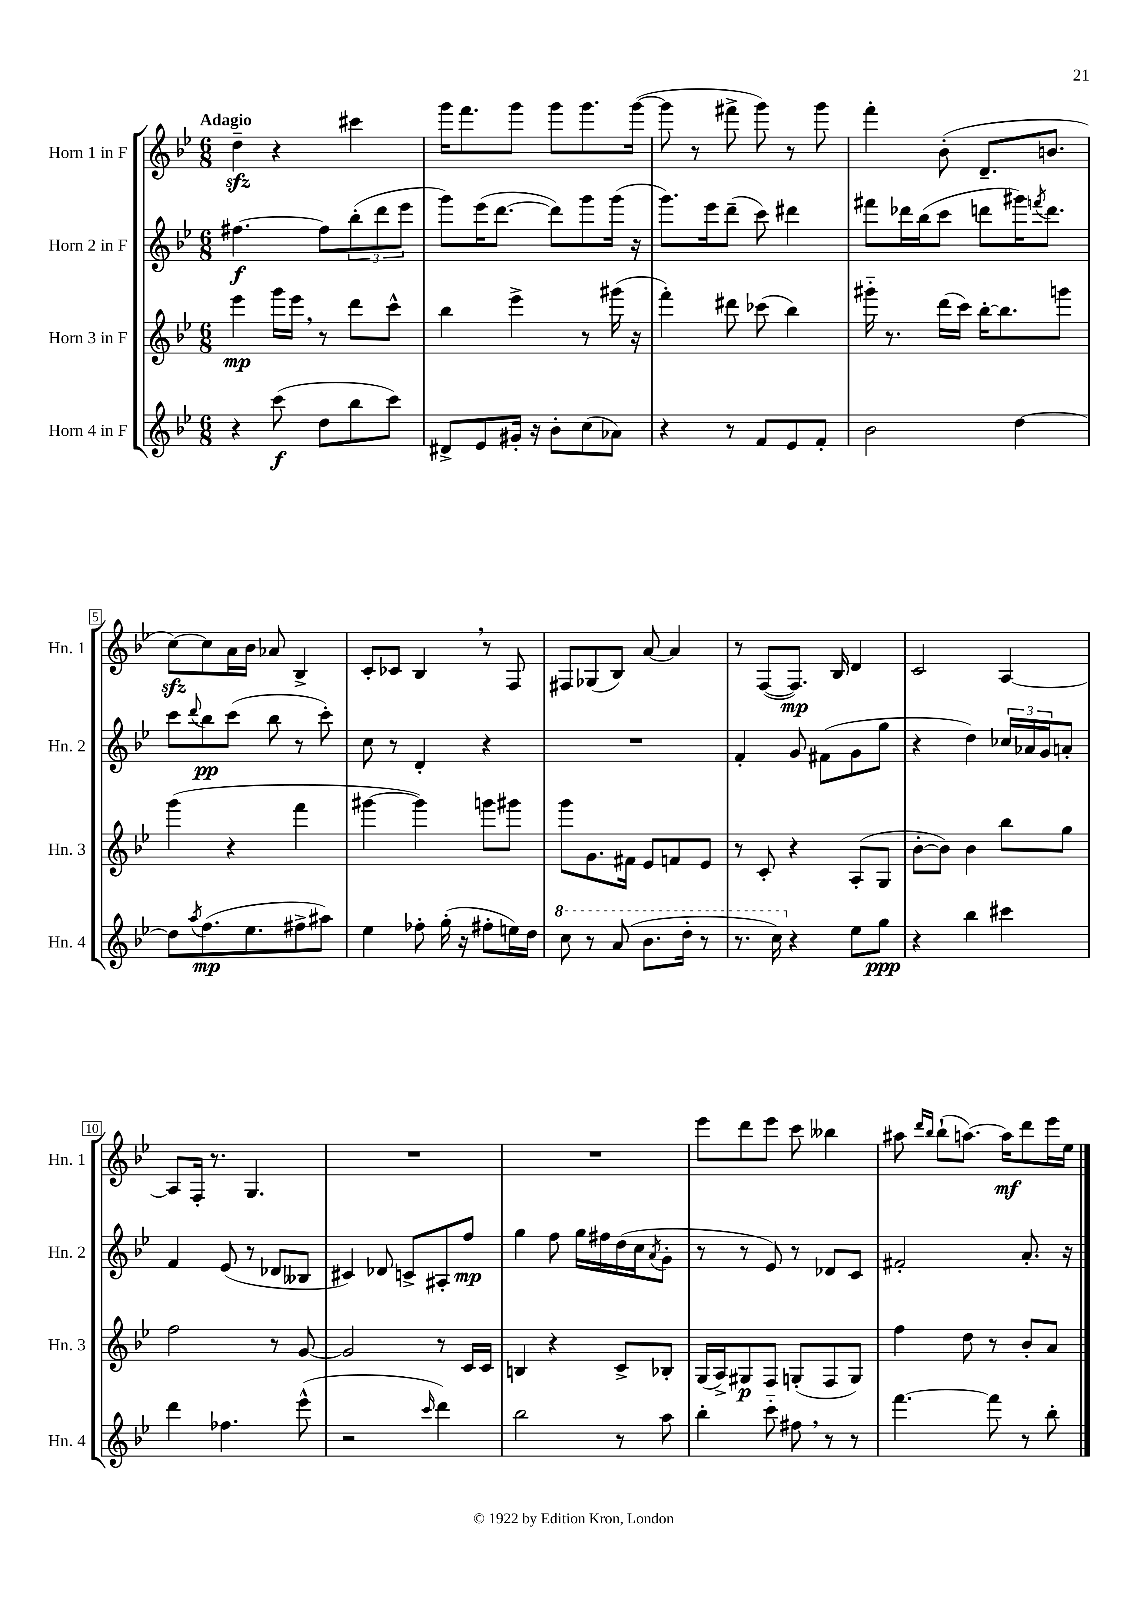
<<
\new StaffGroup <<
\new Staff = "s0" \with { instrumentName = "Horn 1 in F" shortInstrumentName = "Hn. 1" } {
    \clef treble \key bes \major \numericTimeSignature \time 6/8 \tempo "Adagio"
    d''4--\sfz r4 cis'''4 |
    g'''16 f'''8. g'''8 g'''8 g'''8. g'''16~( |
    g'''8 r8 fis'''8-> g'''8) r8 g'''8 |
    f'''4-. bes'8-.( d'8.-- b'8. |
    c''8~\sfz) c''8 a'16 bes'16 aes'8 bes4-> |
    c'8-. ces'8 bes4 \breathe r8 f8 |
    fis8 ges8( bes8) a'8~ a'4 |
    r8 f8~( f8.\mp) bes16 d'4 |
    c'2 a4~ |
    a8 f16-. r8. g4. |
    R2. |
    R2. |
    ees'''8 d'''8 ees'''8 c'''8 beses''4 |
    ais''8 \grace { d'''16 bes''16 } bes''8-!( a''8.~) a''16\mf d'''8 ees'''16 ees''16 \bar "|." |
}
\new Staff = "s1" \with { instrumentName = "Horn 2 in F" shortInstrumentName = "Hn. 2" } {
    \clef treble \key bes \major \numericTimeSignature \time 6/8
    fis''4.~\f fis''8 \tuplet 3/2 { bes''8-.( d'''8 ees'''8 } |
    g'''8) ees'''16( d'''8.~ d'''8) g'''8 g'''16( r16 |
    g'''8.) ees'''16 d'''8--( c'''8) dis'''4 |
    fis'''8 des'''16 bes''16( c'''8 d'''8 gis'''16) \acciaccatura { f'''8 } d'''8. |
    c'''8 \appoggiatura { d'''8 } bes''8\pp c'''8( bes''8 r8 c'''8-.) |
    c''8 r8 d'4-. r4 |
    R2. |
    f'4-. g'8 fis'8( g'8 g''8 |
    r4 d''4) \tuplet 3/2 { ces''16 aes'16 g'16 } a'8-. |
    f'4 ees'8( r8 des'8 beses8 |
    cis'4) des'8 c'8-> ais8-. f''8\mp |
    g''4 f''8 g''16 fis''16 d''16( c''16 \acciaccatura { a'8 } g'8-. |
    r8 r8 ees'8) r8 des'8 c'8 |
    fis'2-. a'8.-. r16 \bar "|." |
}
\new Staff = "s2" \with { instrumentName = "Horn 3 in F" shortInstrumentName = "Hn. 3" } {
    \clef treble \key bes \major \numericTimeSignature \time 6/8
    ees'''4\mp g'''16 ees'''16 \breathe r8 d'''8 c'''8-^ |
    bes''4 ees'''4-> r8 gis'''16( r16 |
    f'''4-.) dis'''8 ces'''8( bes''4) |
    gis'''16-_ r8. d'''16( c'''16) bes''16~-. bes''8. g'''8 |
    g'''4( r4 f'''4 |
    gis'''4~ gis'''4) g'''8 gis'''8 |
    g'''8 g'8. fis'16 ees'8 f'8 ees'8 |
    r8 c'8-. r4 a8-.( g8 |
    bes'8~-. bes'8) bes'4 bes''8 g''8 |
    f''2 r8 g'8~ |
    g'2 r8 c'16 c'16 |
    b4 r4 c'8-> bes8-. |
    g16( a16->) gis8\p f8 g8-.( f8 g8) |
    f''4 d''8 r8 bes'8-. a'8 \bar "|." |
}
\new Staff = "s3" \with { instrumentName = "Horn 4 in F" shortInstrumentName = "Hn. 4" } {
    \clef treble \key bes \major \numericTimeSignature \time 6/8
    r4 c'''8\f( d''8 bes''8 c'''8) |
    dis'8-> ees'8 gis'16-. r16 bes'8-. c''8( aes'8) |
    r4 r8 f'8 ees'8 f'8-. |
    bes'2 d''4~ |
    d''8 \acciaccatura { a''8 } f''8.\mp( ees''8. fis''8-> ais''8) |
    ees''4 fes''8-. g''16-.( r16 fis''8-. e''16) d''16 |
    \ottava #1 c'''8 r8 a''8( bes''8. d'''16-. r8 |
    r8. c'''16) \ottava #0 r4 ees''8 g''8\ppp |
    r4 bes''4 cis'''4 |
    d'''4 fes''4. ees'''8-^( |
    r2 \grace { c'''16 } d'''4) |
    bes''2 r8 a''8 |
    bes''4-. c'''8-_ fis''8 \breathe r8 r8 |
    f'''4.~ f'''8 r8 bes''8-. \bar "|." |
}
>>
>>
\layout { \context { \Score \override BarNumber.stencil = #(make-stencil-boxer 0.1 0.3 ly:text-interface::print) } }
